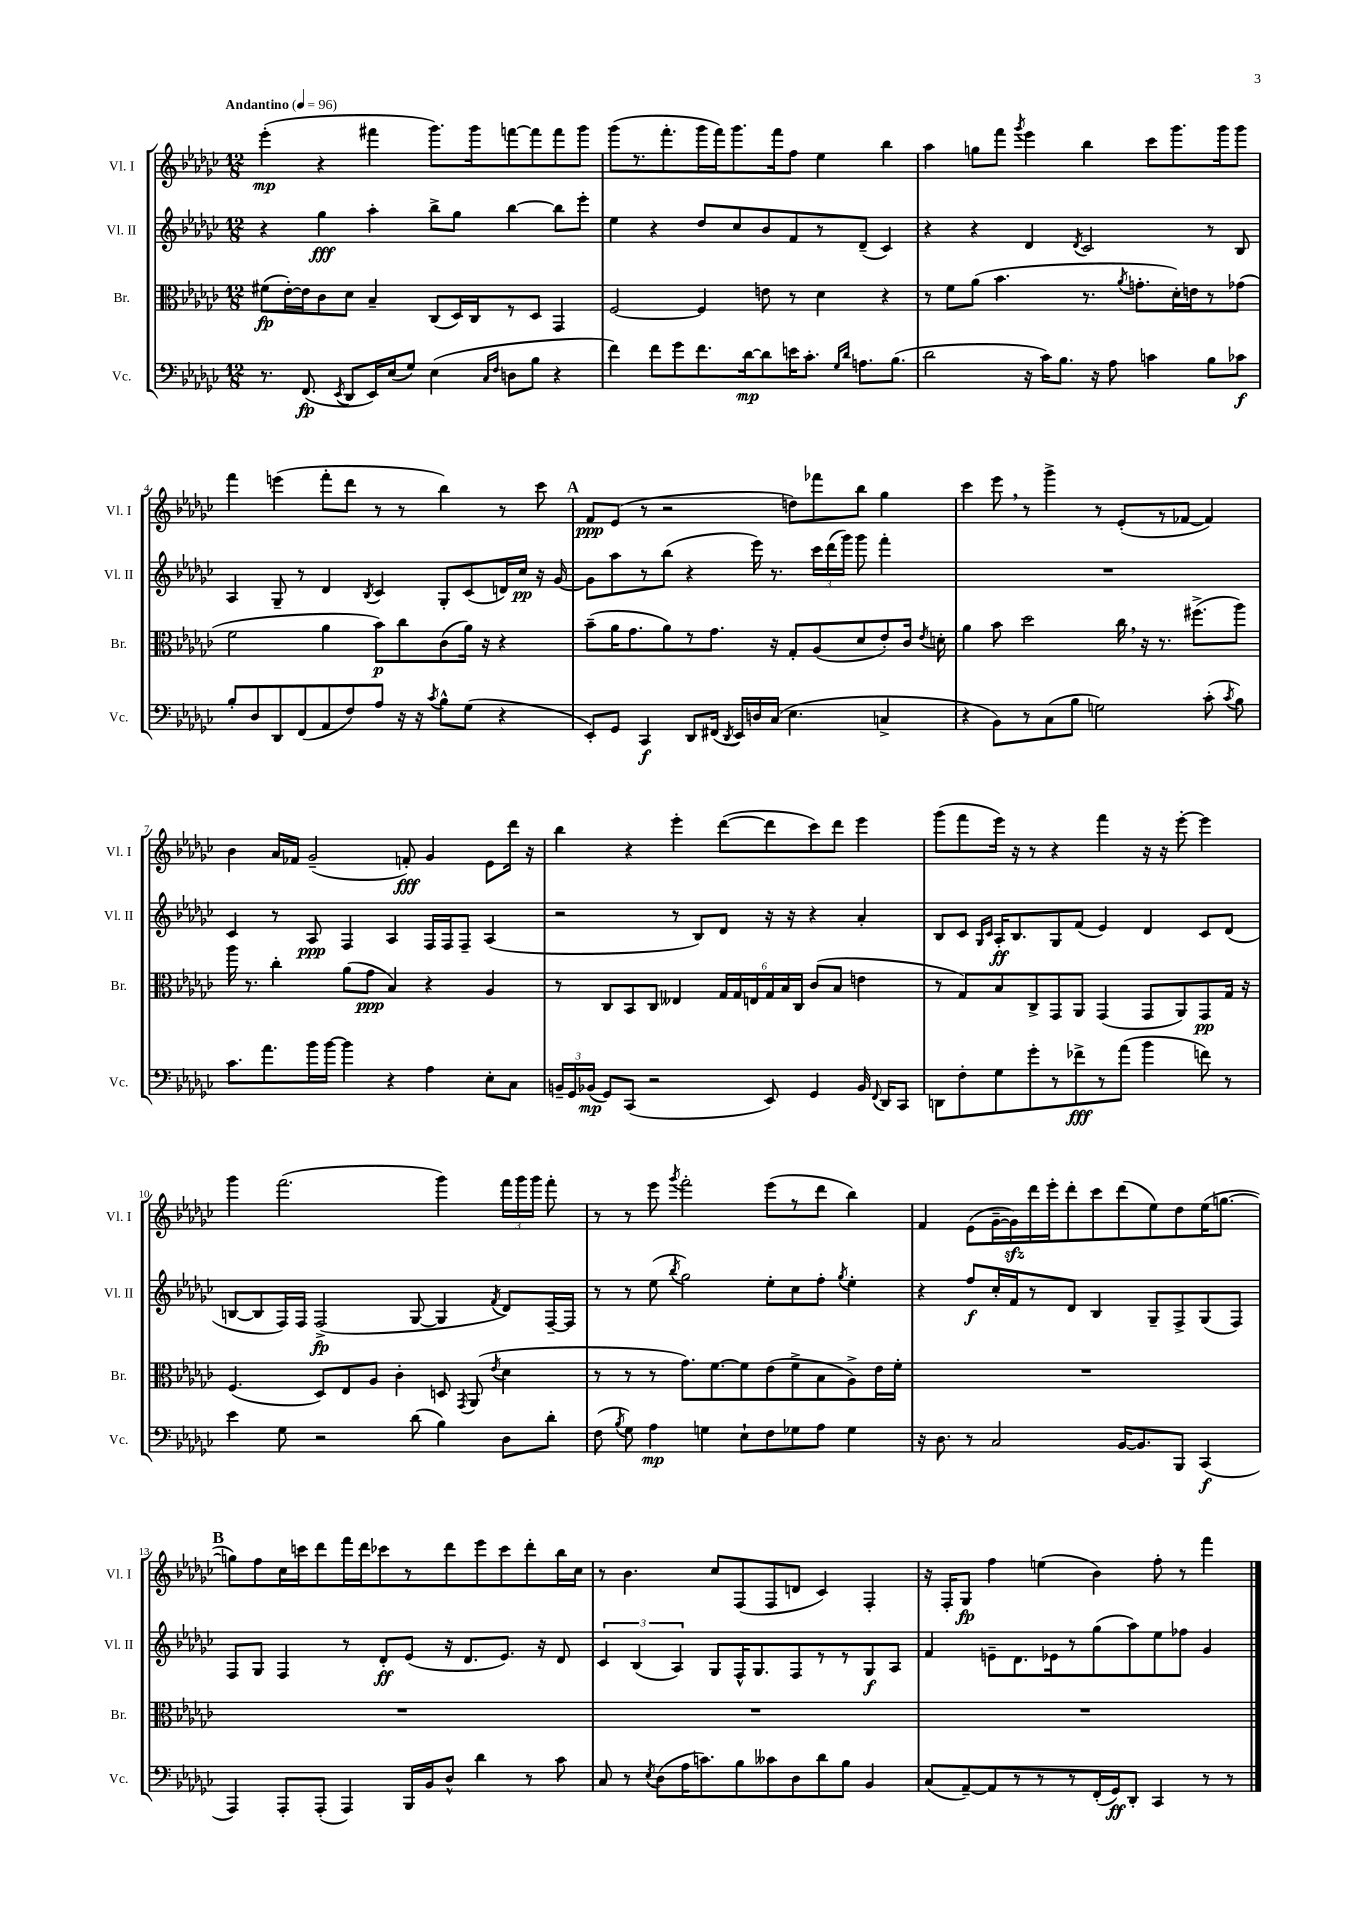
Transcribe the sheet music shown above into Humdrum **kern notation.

**kern	**dynam	**kern	**dynam	**kern	**dynam	**kern	**dynam
*part4	*part4	*part3	*part3	*part2	*part2	*part1	*part1
*staff4	*staff4	*staff3	*staff3	*staff2	*staff2	*staff1	*staff1
*I"Vc.	*	*I"Br.	*	*I"Vl. II	*	*I"Vl. I	*
*I'Vc.	*	*I'Br.	*	*I'Vl. II	*	*I'Vl. I	*
*clefF4	*	*clefC3	*	*clefG2	*	*clefG2	*
*k[b-e-a-d-g-c-]	*	*k[b-e-a-d-g-c-]	*	*k[b-e-a-d-g-c-]	*	*k[b-e-a-d-g-c-]	*
*M12/8	*	*M12/8	*	*M12/8	*	*M12/8	*
*MM96	*	*MM96	*	*MM96	*	*MM96	*
=1	=1	=1	=1	=1	=1	=1	=1
!	!	!	!	!	!	!LO:TX:a:B:t=Andantino	!
8.r	.	(8f#X\L	fp	4r	.	(4eee-'\	mp
.	.	[16e-'\L)	.	.	.	.	.
(8.FF/	fp	16e-\J]	.	.	.	.	.
.	.	8c-\	.	4gg-\	fff	4r	.
8qEE-/	.	.	.	.	.	.	.
8DD-/L	.	8d-\J	.	.	.	.	.
16EE-/L)	.	4B-~/	.	4aa-'\	.	4fff#X\	.
(16E-/J	.	.	.	.	.	.	.
8G-/J)	.	.	.	.	.	.	.
(4E-\	.	(8C-/L	.	8bb-^\L	.	8.ggg-\L)	.
.	.	16D-/L)	.	8gg-\J	.	.	.
.	.	16C-/J	.	.	.	16ggg-\k	.
16qqC-/LL	.	.	.	.	.	.	.
16qqF/JJ	.	.	.	.	.	.	.
8Dn\L	.	8r	.	[4bb-\	.	[8fffn\	.
8B-\J	.	8D-/J	.	.	.	8fff\]	.
4r	.	4GG-/	.	8bb-\L]	.	8fff\	.
.	.	.	.	8eee-'\J	.	8ggg-\J	.
=2	=2	=2	=2	=2	=2	=2	=2
4f\)	.	[2F/	.	4ee-\	.	(8ggg-\L	.
.	.	.	.	.	.	8.r	.
8f\L	.	.	.	4r	.	.	.
.	.	.	.	.	.	8.fff'\	.
8g-\	.	.	.	.	.	.	.
8.f\	.	4F/]	.	8dd-/L	.	16ggg-\L	.
.	.	.	.	.	.	16fff\J)	.
.	.	.	.	8cc-/	.	8.ggg-\	.
[16d-\k	mp	.	.	.	.	.	.
8d-\]	.	8en\	.	8b-/	.	.	.
.	.	.	.	.	.	16fff\k	.
16en\K	.	8r	.	8f/	.	8ff\J	.
8.c-'\J	.	.	.	.	.	.	.
.	.	4d-\	.	8r	.	4ee-\	.
16qqG-/LL	.	.	.	.	.	.	.
16qqd-/JJ	.	.	.	.	.	.	.
8.An\L	.	.	.	(8d-~/J	.	.	.
.	.	4r	.	4c-/)	.	4bb-\	.
(8.B-\J	.	.	.	.	.	.	.
=3	=3	=3	=3	=3	=3	=3	=3
2d-\	.	8r	.	4r	.	4aa-\	.
.	.	8f\L	.	.	.	.	.
.	.	(8a-\J	.	4r	.	8ggn\L	.
.	.	4.b-\	.	.	.	8fff\J	.
.	.	.	.	.	.	8qggg-/	.
16r	.	.	.	4d-/	.	4eee-\	.
16c-\KL)	.	.	.	.	.	.	.
8.B-\J	.	.	.	.	.	.	.
.	.	.	.	8qd-/	.	.	.
.	.	8.r	.	2c-/	.	4bb-\	.
16r	.	.	.	.	.	.	.
8A-\	.	.	.	.	.	.	.
.	.	8qa-/	.	.	.	.	.
.	.	8.gn'\L	.	.	.	.	.
4cn\	.	.	.	.	.	8ccc-\L	.
.	.	16d-'\L)	.	.	.	8.ggg-\	.
.	.	16en\J	.	.	.	.	.
8B-\L	.	8r	.	8r	.	.	.
.	.	.	.	.	.	16ggg-\k	.
8c-X\J	f	(8g-X\J	.	8B-/	.	8ggg-\J	.
!!LO:LB:g=z
=4	=4	=4	=4	=4	=4	=4	=4
8B-'/L	.	2f\	.	4A-/	.	4fff\	.
8D-/	.	.	.	.	.	.	.
8DD-/	.	.	.	8G-~/	.	(4eeen\	.
(8FF/	.	.	.	8r	.	.	.
8AA-/	.	4a-\	.	4d-/	.	8fff'\L	.
8F/)	.	.	.	.	.	8ddd-\J	.
.	.	.	.	8qB-/	.	.	.
8A-/J	.	8b-\L)	p	4c-/	.	8r	.
16r	.	8cc-\	.	.	.	8r	.
16r	.	.	.	.	.	.	.
8qc-/	.	.	.	.	.	.	.
8B-^^\L	.	(8c-\	.	8G-'/L	.	4bb-\)	.
(8G-\J	.	16a-\Jk)	.	(8c-/	.	.	.
.	.	16r	.	.	.	.	.
4r	.	4r	.	16dn/L)	.	8r	.
.	.	.	.	16cc-/JJ	pp	.	.
.	.	.	.	16r	.	8ccc-\	.
.	.	.	.	[16g-/	.	.	.
!!LO:REH:place=s1:t=A
=5	=5	=5	=5	=5	=5	=5	=5
8EE-'/L)	.	(8b-~\L	.	8g-\L]	.	8f/L	ppp
8GG-/J	.	16a-\K	.	8aa-\	.	(8e-/J	.
.	.	8.g-\	.	.	.	.	.
4CC-/	f	.	.	8r	.	8r	.
.	.	8a-\)	.	(8bb-\J	.	2r	.
8DD-/L	.	8r	.	4r	.	.	.
(16FF#X/Jk	.	8.g-\J	.	.	.	.	.
8qDD-/	.	.	.	.	.	.	.
16EE-/LL)	.	.	.	.	.	.	.
16Dn/	.	.	.	16eee-\)	.	.	.
(16C-/JJ	.	16r	.	8.r	.	.	.
4.E-\	.	8G-'/L	.	.	.	8ddn\L)	.
.	.	(8A-/	.	24ccc-\LL	.	8fff-X\	.
.	.	.	.	(24ddd-\	.	.	.
.	.	.	.	24ggg-\JJ)	.	.	.
.	.	8d-/	.	8ggg-\	.	8bb-\J	.
4Cn^/	.	8e-'/)	.	4fff'\	.	4gg-\	.
.	.	16c-/Jk	.	.	.	.	.
.	.	8qe-/	.	.	.	.	.
.	.	16dn'\	.	.	.	.	.
=6	=6	=6	=6	=6	=6	=6	=6
4r	.	4a-\	.	1.r	.	4ccc-\	.
8BB-\L)	.	8b-\	.	.	.	8eee-,\	.
8r	.	2dd-\	.	.	.	8r	.
(8C-\	.	.	.	.	.	4ggg-^\	.
8B-\J	.	.	.	.	.	.	.
2Gn\)	.	.	.	.	.	8r	.
.	.	16cc-,\	.	.	.	(8e-'/L	.
.	.	16r	.	.	.	.	.
.	.	8.r	.	.	.	8r	.
.	.	.	.	.	.	[8f-X/J	.
.	.	(8.ff#X^\L	.	.	.	.	.
(8c-'\	.	.	.	.	.	4f-/])	.
8qc-/	.	.	.	.	.	.	.
8B-\)	.	8aa-\J)	.	.	.	.	.
!!LO:LB:g=z
=7	=7	=7	=7	=7	=7	=7	=7
8.c-\L	.	16aa-\	.	4c-/	.	4b-\	.
.	.	8.r	.	.	.	.	.
8.a-\	.	.	.	.	.	.	.
.	.	4cc-'\	.	8r	.	16a-/LL	.
.	.	.	.	.	.	16f-X/JJ	.
16b-\L	.	.	.	8A-/	ppp	(2g-~/	.
[16b-\JJ	.	.	.	.	.	.	.
4b-\]	.	(8a-\L	.	4F/	.	.	.
.	.	8g-\J	ppp	.	.	.	.
4r	.	4B-/)	.	4A-/	.	.	.
.	.	.	.	.	.	8fn'/)	fff
4A-\	.	4r	.	16F/LL	.	4g-/	.
.	.	.	.	16F/J	.	.	.
.	.	.	.	8F~/J	.	.	.
8E-'\L	.	4A-/	.	(4A-/	.	8e-\L	.
8C-\J	.	.	.	.	.	16ddd-\Jk	.
.	.	.	.	.	.	16r	.
=8	=8	=8	=8	=8	=8	=8	=8
24BBn~/LL	.	8r	.	2r	.	4bb-\	.
24GG-/	.	.	.	.	.	.	.
(24BB-X/JJ	mp	.	.	.	.	.	.
8GG-/L)	.	8C-/L	.	.	.	.	.
(8CC-/J	.	8BB-/	.	.	.	4r	.
2r	.	8C-/J	.	.	.	.	.
.	.	4E--X/	.	8r	.	4eee-'\	.
.	.	.	.	8B-/L)	.	.	.
.	.	24G-/LL	.	8d-/J	.	([8ddd-\L	.
.	.	24G-/	.	.	.	.	.
.	.	24En/	.	.	.	.	.
8EE-/)	.	24G-/	.	16r	.	8ddd-\]	.
.	.	24B-/	.	.	.	.	.
.	.	.	.	16r	.	.	.
.	.	24C-/JJ	.	.	.	.	.
4GG-/	.	(8c-/L	.	4r	.	8ccc-\)	.
.	.	8B-/J	.	.	.	8ddd-\J	.
16BB-/	.	4en\	.	4a-'/	.	4eee-\	.
8qqFF/	.	.	.	.	.	.	.
16DD-/KL	.	.	.	.	.	.	.
8CC-/J	.	.	.	.	.	.	.
=9	=9	=9	=9	=9	=9	=9	=9
8DDn\L	.	8r	.	8B-/L	.	(8ggg-\L	.
8F'\	.	8G-/L)	.	8c-/J	.	8fff\	.
.	.	.	.	16qqG-/LL	.	.	.
.	.	.	.	16qqc-/JJ	.	.	.
8G-\	.	8B-/	.	16A-'/KL	ff	16eee-\Jk)	.
.	.	.	.	8.B-/	.	16r	.
8g-'\	.	8C-^/	.	.	.	8r	.
8r	.	8GG-/	.	8G-/	.	4r	.
8f-X^\	fff	8AA-/J	.	(8f/J	.	.	.
8r	.	(4GG-/	.	4e-/)	.	4fff\	.
(8a-\J	.	.	.	.	.	.	.
4b-\	.	8GG-/L	.	4d-/	.	16r	.
.	.	.	.	.	.	16r	.
.	.	8AA-/)	.	.	.	[8eee-'\	.
8fn\)	.	8GG-/	pp	8c-/L	.	4eee-\]	.
8r	.	16G-/Jk	.	(8d-/J	.	.	.
.	.	16r	.	.	.	.	.
!!LO:LB:g=z
=10	=10	=10	=10	=10	=10	=10	=10
4e-\	.	(4.F/	.	[8Bn/L	.	4ggg-\	.
.	.	.	.	8B/]	.	.	.
8G-\	.	.	.	16F/L)	.	(2.fff\	.
.	.	.	.	16F/JJ	.	.	.
2r	.	8D-/L)	.	(2F^/	fp	.	.
.	.	8E-/	.	.	.	.	.
.	.	8A-/J	.	.	.	.	.
.	.	4c-'\	.	.	.	.	.
(8d-\	.	.	.	[8G-/	.	.	.
4B-\)	.	8Dn/	.	4G-/]	.	4ggg-\)	.
.	.	8qGG-/	.	.	.	.	.
.	.	(8AA-/	.	.	.	.	.
.	.	8qe-/	.	8qf/	.	.	.
8D-\L	.	4d-\	.	8d-/L)	.	24fff\LL	.
.	.	.	.	.	.	24ggg-\	.
.	.	.	.	.	.	24ggg-\JJ	.
8d-'\J	.	.	.	[16F~/L	.	8fff'\	.
.	.	.	.	16F/JJ]	.	.	.
=11	=11	=11	=11	=11	=11	=11	=11
(8F\	.	8r	.	8r	.	8r	.
8qB-/	.	.	.	.	.	.	.
8G-\)	.	8r	.	8r	.	8r	.
4A-\	mp	8r	.	(8ee-\	.	8eee-\	.
.	.	.	.	8qbb-/	.	8qggg-/	.
.	.	8.g-\L)	.	2gg-\)	.	2fff'\	.
4Gn\	.	.	.	.	.	.	.
.	.	[8.f\	.	.	.	.	.
8E-`\L	.	8f\]	.	.	.	.	.
8F\	.	(8e-\	.	8ee-'\L	.	(8eee-\L	.
8G-X\	.	8f^\	.	8cc-\	.	8r	.
8A-\J	.	8B-\	.	8ff'\J	.	8ddd-\J	.
.	.	.	.	8qgg-/	.	.	.
4G-\	.	8A-^\)	.	4ee-'\	.	4bb-\)	.
.	.	16e-\L	.	.	.	.	.
.	.	16f'\JJ	.	.	.	.	.
=12	=12	=12	=12	=12	=12	=12	=12
16r	.	1.r	.	4r	.	4f/	.
8.D-\	.	.	.	.	.	.	.
8r	.	.	.	8ff/L	f	(8e-\L	.
2C-/	.	.	.	16cc-'/L	.	[16g-~\L	.
.	.	.	.	16f/J	.	16g-zz\])	.
.	.	.	.	8r	.	16ddd-\	.
.	.	.	.	.	.	16eee-'\J	.
.	.	.	.	8d-/J	.	8ddd-'\	.
.	.	.	.	4B-/	.	8ccc-\	.
[16BB-/KL	.	.	.	.	.	(8ddd-\	.
8.BB-/]	.	.	.	.	.	.	.
.	.	.	.	8G-~/L	.	8ee-\)	.
8BBB-/J	.	.	.	8F^/	.	8dd-\	.
(4CC-/	f	.	.	(8G-/	.	(16ee-\K	.
.	.	.	.	.	.	[8.ggn\J	.
.	.	.	.	8F/J)	.	.	.
!!LO:LB:g=z
!!LO:REH:place=s1:t=B
=13	=13	=13	=13	=13	=13	=13	=13
4AAA-/)	.	1.r	.	8F/L	.	8ggn\L])	.
.	.	.	.	8G-/J	.	8ff\	.
8AAA-'/L	.	.	.	4F/	.	16cc-\L	.
.	.	.	.	.	.	16cccn\J	.
(8AAA-'/J	.	.	.	.	.	8ddd-\	.
4AAA-/)	.	.	.	8r	.	16fff\L	.
.	.	.	.	.	.	16ddd-\J	.
.	.	.	.	8d-'/L	ff	8ccc-X\	.
16BBB-/LL	.	.	.	(8e-/J	.	8r	.
16BB-/J	.	.	.	.	.	.	.
8D-^^/J	.	.	.	16r	.	8ddd-\	.
.	.	.	.	8.d-/L	.	.	.
4d-\	.	.	.	.	.	8eee-\	.
.	.	.	.	8.e-/J)	.	8ccc-\	.
8r	.	.	.	.	.	8ddd-'\	.
.	.	.	.	16r	.	.	.
8c-\	.	.	.	8d-/	.	16bb-\L	.
.	.	.	.	.	.	16cc-\JJ	.
=14	=14	=14	=14	=14	=14	=14	=14
8C-/	.	1.r	.	6c-/	.	8r	.
8r	.	.	.	.	.	4.b-\	.
.	.	.	.	(6B-/	.	.	.
8qE-/	.	.	.	.	.	.	.
(8D-\L	.	.	.	.	.	.	.
.	.	.	.	6A-/)	.	.	.
16A-\K	.	.	.	.	.	.	.
8.cn\)	.	.	.	.	.	.	.
.	.	.	.	8G-/L	.	8cc-/L	.
8B-\	.	.	.	16F^^/K	.	(8F/	.
.	.	.	.	8.G-/	.	.	.
8c--X\	.	.	.	.	.	8F/	.
8D-\	.	.	.	8F/	.	8dn/J	.
8d-\	.	.	.	8r	.	4c-/)	.
8B-\J	.	.	.	8r	.	.	.
4BB-/	.	.	.	8G-/	f	4F'/	.
.	.	.	.	8A-/J	.	.	.
=15	=15	=15	=15	=15	=15	=15	=15
(8C-/L	.	1.r	.	4f/	.	16r	.
.	.	.	.	.	.	16F'/KL	.
[8AA-~/)	.	.	.	.	.	8G-/J	fp
8AA-/]	.	.	.	8en~\L	.	4ff\	.
8r	.	.	.	8.d-\	.	.	.
8r	.	.	.	.	.	(4een\	.
.	.	.	.	16e-X\k	.	.	.
8r	.	.	.	8r	.	.	.
(16FF'/L	.	.	.	(8gg-\	.	4b-\)	.
16GG-/J)	ff	.	.	.	.	.	.
8DD-'/J	.	.	.	8aa-\)	.	.	.
4CC-/	.	.	.	8ee-\	.	8ff'\	.
.	.	.	.	8ff-X\J	.	8r	.
8r	.	.	.	4g-/	.	4fff\	.
8r	.	.	.	.	.	.	.
==	==	==	==	==	==	==	==
*-	*-	*-	*-	*-	*-	*-	*-
